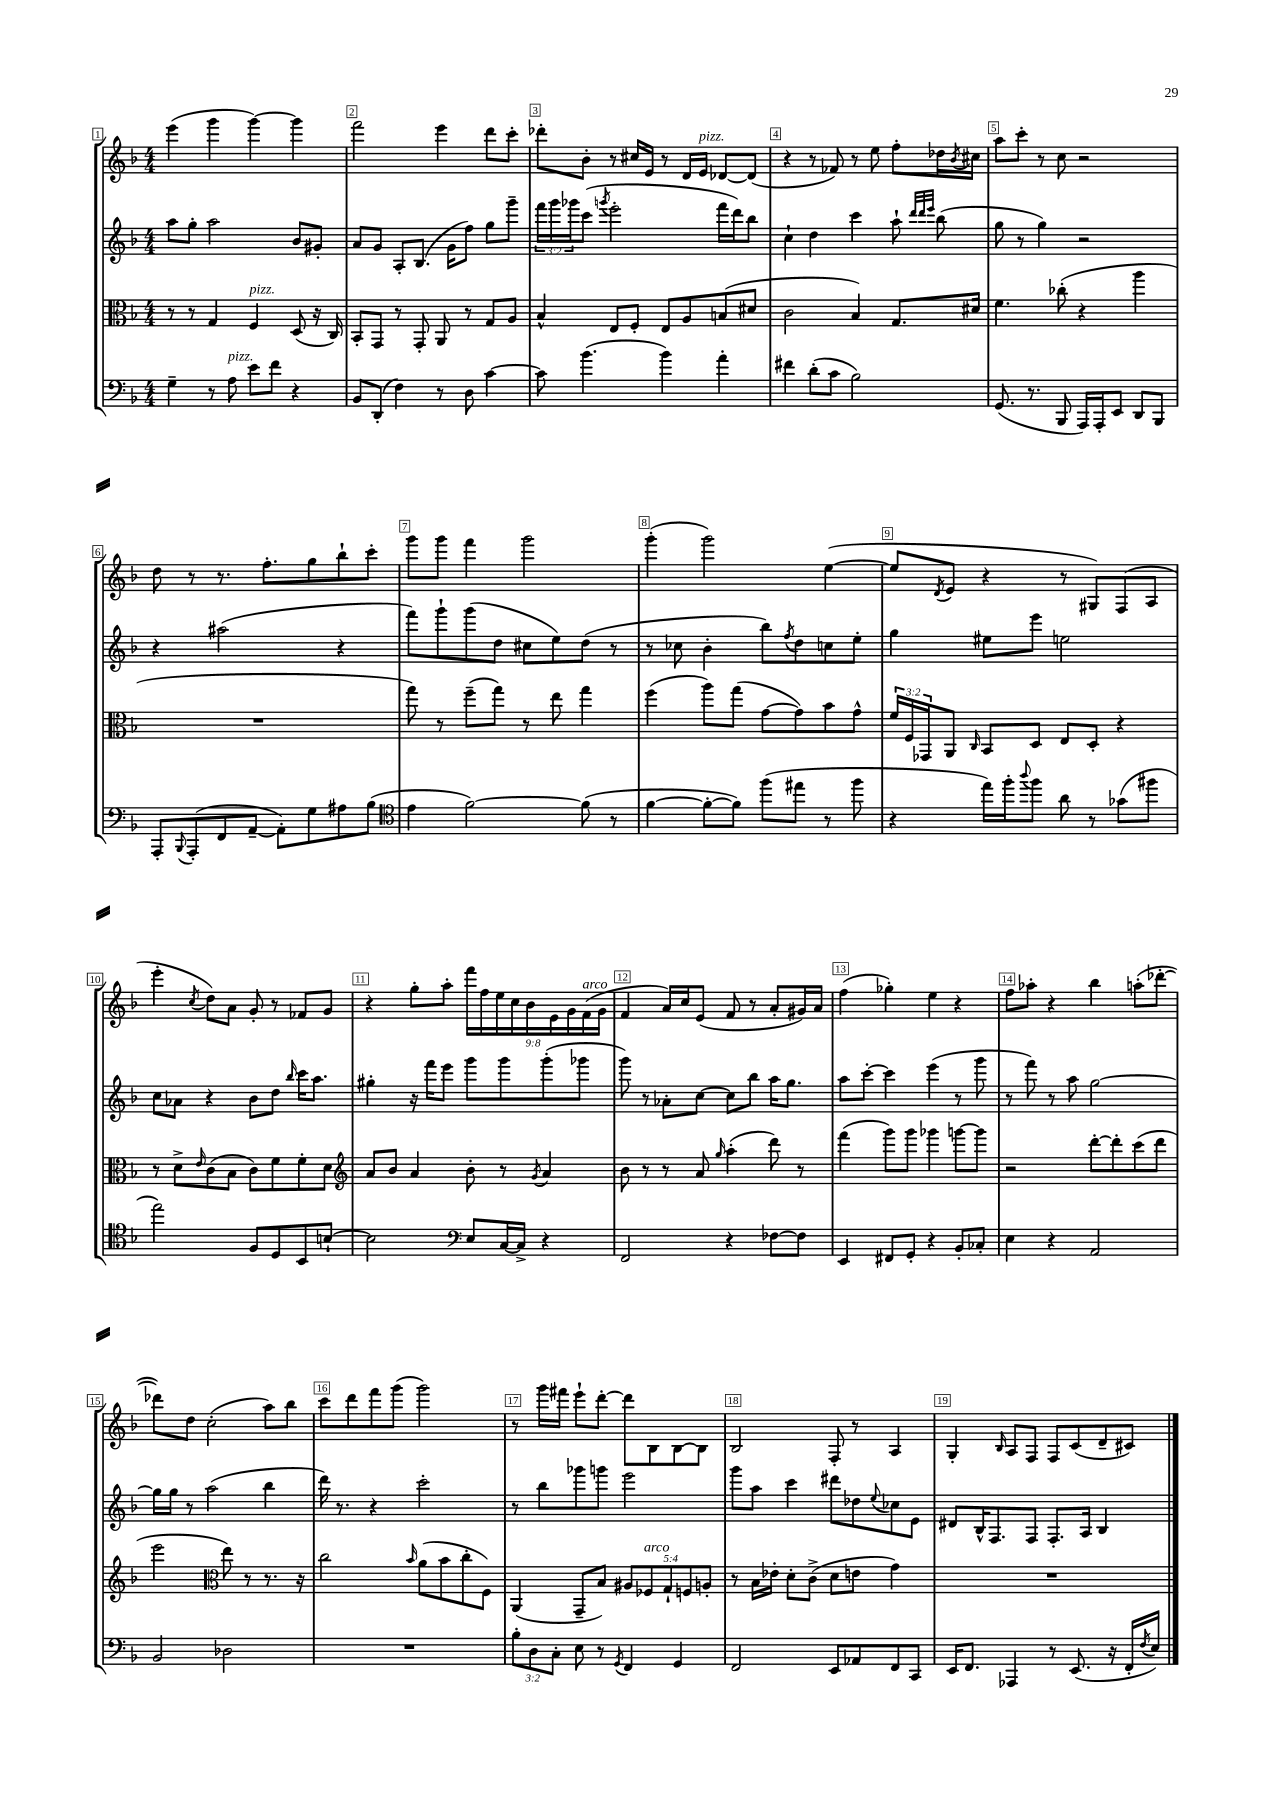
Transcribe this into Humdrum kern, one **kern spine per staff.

**kern	**kern	**kern	**kern
*staff4	*staff3	*staff2	*staff1
*clefF4	*clefC3	*clefG2	*clefG2
*k[b-]	*k[b-]	*k[b-]	*k[b-]
*M4/4	*M4/4	*M4/4	*M4/4
4G~	8r	8aa	(4eee
.	8r	8gg'	.
8r	4G	2aa	4ggg
8A	.	.	.
8e	4F	.	[4ggg)
8f	.	.	.
4r	(8D	8b-	4ggg]
.	16r	8g#'	.
.	16C)	.	.
=	=	=	=
8BB-	8BB-'	8a	2fff
(8DD'	8GG	8g	.
4F)	8r	8A'	.
.	8GG'	(8.B-	.
8r	8AA	.	4eee
.	.	16g	.
8D	8r	8ff)	.
[4c	8G	8gg	8ddd
.	8A	8ggg~	8ccc'
=	=	=	=
8c]	4B-^^	24fff	8ddd-'
.	.	24ggg	.
.	.	24ggg-	.
(4.b-	.	(8ccc	8b-'
.	.	8qggg	.
.	8E	2eee'	8r
.	8F'	.	16cc#
.	.	.	16e
4b-)	8E	.	8r
.	8A	.	16d
.	.	.	16e
4a'	(8B	16fff	[8d-
.	.	16ddd)	.
.	8d#	8bb-	(8d-]
=	=	=	=
4f#	2c	4cc`	4r
(8d'	.	4dd	8r
8c	.	.	8f-)
2B-)	4B-)	4ccc	8r
.	.	.	8ee
.	8.G	8aa`	8ff'
.	.	32qqddd	.
.	.	32qqddd	.
.	.	32qqeee	.
.	.	(8bb-	16dd-
.	.	.	8qb-
.	16d#	.	16cc#
=	=	=	=
(8.GG	4.f	8gg	8aa
.	.	8r	8ccc'
8.r	.	.	.
.	.	4gg)	8r
8BBB-	(8cc-'	.	8cc
16AAA)	4r	2r	2r
16AAA'	.	.	.
8EE	.	.	.
8DD	4aa	.	.
8BBB-	.	.	.
=	=	=	=
8AAA'	1r	4r	8dd
8qqBBB-	.	.	.
(8AAA'	.	.	8r
8FF	.	(2aa#	8.r
[8AA~	.	.	.
.	.	.	8.ff'
8AA'])	.	.	.
8G	.	.	8gg
8A#	.	4r	8bb-`
(8B-	.	.	8ccc'
=	=	=	=
*clefC4	*	*	*
4e	8gg)	8fff)	8ggg
.	8r	8ggg`	8ggg
[2f)	(8ff~	(8ggg	4fff
.	8gg)	8dd	.
.	8r	8cc#	2ggg
.	8ee	8ee)	.
(8f]	4gg	(8dd	.
8r	.	8r	.
=	=	=	=
[4f	(4ff	8r	(4ggg'
.	.	8cc-	.
8f'_	8aa)	4b-'	2ggg)
8f])	(8gg	.	.
(8ff	[8g	8bb-)	.
.	.	8qff	.
8ee#	8g])	8dd	.
8r	8b-	8cc	([4ee
8ff	8g^^	8ee'	.
=	=	=	=
4r	24f	4gg	8ee]
.	24F	.	.
.	24GG-	.	.
.	.	.	8qd
.	8AA	.	8e
.	16qqC	.	.
16ee)	8BB-	8ee#	4r
16ff'	.	.	.
8qqaa	.	.	.
8ff	8D	8eee	.
8a	8E	2ee	8r
8r	8D'	.	8G#)
(8g-	4r	.	(8F
8ff#	.	.	8A
=	=	=	=
2ee)	8r	8cc	4eee'
.	8d^	8a-	.
.	16qqe	.	8qcc
.	(8c	4r	8dd)
.	8B-	.	8a
8F	8c)	8b-	8g'
8D	8f	8dd	8r
.	.	16qqbb-	.
8BB-	8f'	16ccc	8f-
.	.	8.aa	.
[8B`	8d	.	8g
=	=	=	=
*	*clefG2	*	*
2B]	8a	4gg#'	4r
.	8b-	.	.
.	4a	16r	8gg'
.	.	16fff	.
.	.	8eee	8aa'
*clefF4	*	*	*
8E	8b-'	8ggg	18fff
.	.	.	18ff
.	.	.	18ee
[16C	8r	8ggg	.
.	.	.	18cc
16C^]	.	.	.
.	.	.	18b-
.	8qg	.	.
4r	4a	(8ggg'	.
.	.	.	18e
.	.	.	18g
.	.	8ggg-	.
.	.	.	(18f
.	.	.	18g
=	=	=	=
2FF	8b-	8ggg)	4f
.	8r	8r	.
.	8r	8a-'	16a)
.	.	.	16cc
.	8a	[8cc	(8e
.	16qqgg	.	.
4r	(4aa'	8cc]	8f
.	.	8bb-	8r
[8F-	8ddd)	16aa	8a'
.	.	8.gg	.
8F-]	8r	.	16g#)
.	.	.	16a
=	=	=	=
4EE	(4fff	8aa	(4ff
.	.	[8ccc'	.
8FF#	8ggg)	4ccc]	4gg-')
8GG'	8ggg	.	.
4r	4ggg-	(4eee	4ee
8BB-'	[8ggg	8r	4r
8C-'	8ggg]	8ggg	.
=	=	=	=
4E	2r	8r	8ff
.	.	8fff)	8aa-'
4r	.	8r	4r
.	.	8aa	.
2AA	[8ddd'	[2gg	4bb-
.	8ddd']	.	.
.	(8ccc	.	(8aa'
.	8ddd	.	[8ddd-'
=	=	=	=
2BB-	2eee	16gg]	8ddd-])
.	.	16gg	.
.	.	8r	8dd
.	.	(2aa	(2cc'
*	*clefC3	*	*
2D-	8ee)	.	.
.	8r	.	.
.	8.r	4bb-	8aa)
.	.	.	8bb-
.	16r	.	.
=	=	=	=
1r	2cc	16ddd)	8ccc
.	.	8.r	.
.	.	.	8ddd
.	.	4r	8fff
.	.	.	(8ggg
.	16qqb-	.	.
.	(8a	2ccc'	2ggg)
.	8b-	.	.
.	8cc'	.	.
.	8F)	.	.
=	=	=	=
12B-'	(4AA	8r	8r
12D	.	.	.
.	.	8bb-	16ggg
12C'	.	.	.
.	.	.	16fff#
8E	8GG~	8ggg-	8eee`
8r	8B-)	8ggg	[8ddd'
8qGG	.	.	.
4FF	10A#	2eee	8ddd]
.	10F-	.	.
.	.	.	8B-
.	10G`	.	.
4GG	.	.	[8B-
.	10F	.	.
.	.	.	8B-]
.	10A'	.	.
=	=	=	=
2FF	8r	8ggg	2B-
.	16B-	8aa	.
.	16e-'	.	.
.	8d'	4ccc	.
.	(8c^	.	.
8EE	8d	8ddd#	8F'
8AA-	8e	8dd-	8r
.	.	8qqee	.
8FF	4g)	8cc-	4A
8CC	.	8e	.
=	=	=	=
16EE	1r	8d#	4G'
8.FF	.	.	.
.	.	16B-^^	.
.	.	8.F	.
.	.	.	16qqB-
4AAA-	.	.	8A
.	.	8F	8F
8r	.	8.F'	8F
(8.EE	.	.	(8c
.	.	16A	.
.	.	4B-	8d~
16r	.	.	.
16FF'	.	.	8c#)
8qF	.	.	.
16E)	.	.	.
==	==	==	==
*-	*-	*-	*-
